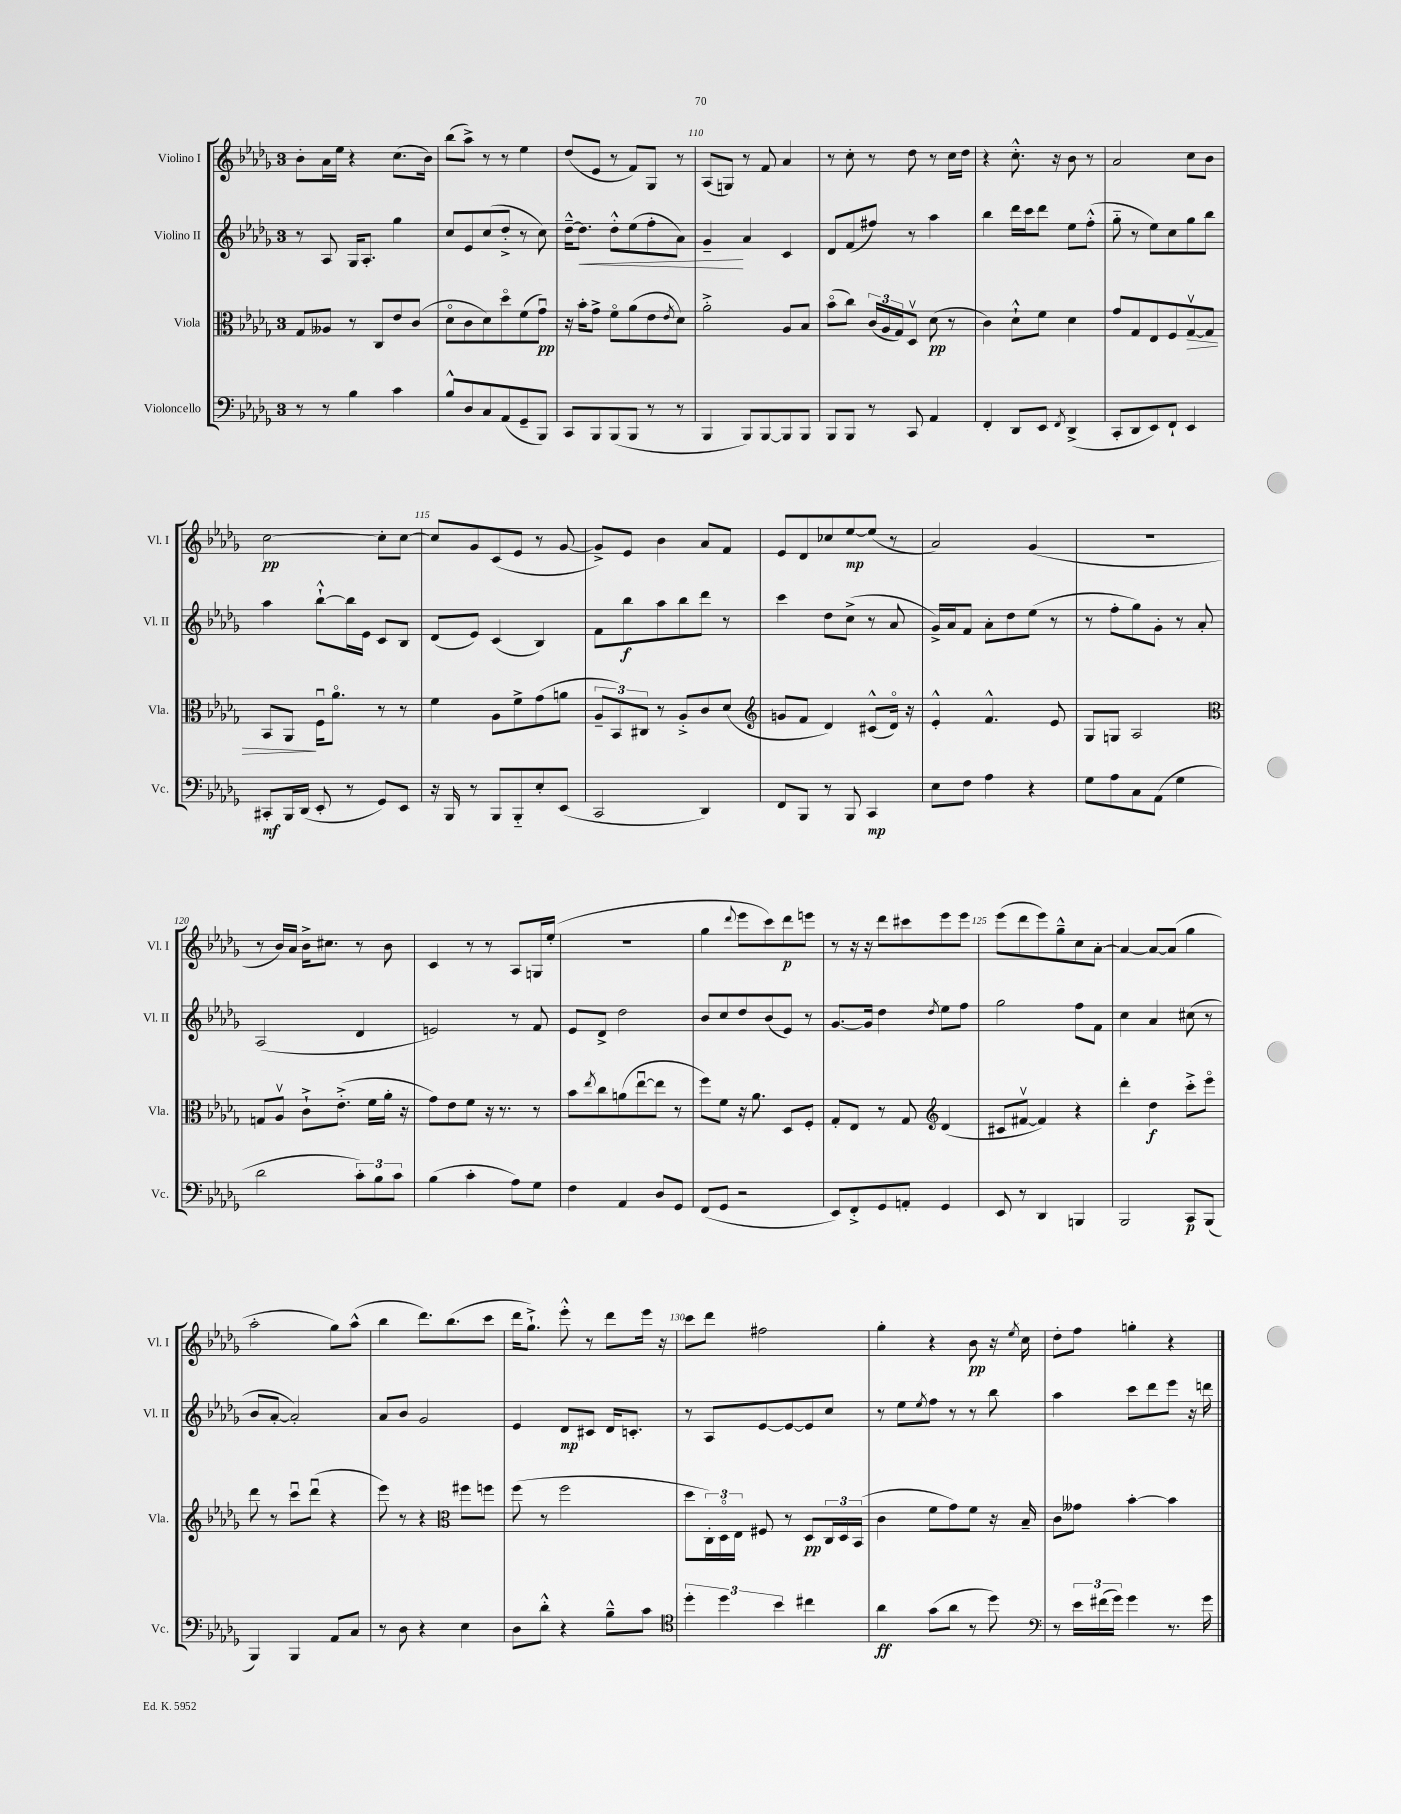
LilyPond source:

<<
\new StaffGroup <<
\new Staff = "s0" \with { instrumentName = "Violino I" shortInstrumentName = "Vl. I" } {
    \clef treble \key des \major \once \override Staff.TimeSignature.style = #'single-digit \time 3/4
    bes'8-. aes'16 ees''16 r4 c''8.( bes'16) |
    bes''8( aes''8->) r8 r8 ees''4 |
    des''8( ees'8 r8 f'8) ges8 r8 |
    aes8( g8) r8 f'8 aes'4 |
    r8 c''8-. r8 des''8 r8 c''16 des''16 |
    r4 c''8.-.-^ r16 bes'8 r8 |
    aes'2 c''8 bes'8 |
    c''2~\pp c''8-. c''8~ |
    c''8 ges'8 c'8( ees'8 r8 ges'8~ |
    ges'8->) ees'8 bes'4 aes'8 f'8 |
    ees'8 des'8 ces''8 ees''8~\mp ees''8( r8 |
    aes'2) ges'4( |
    R2. |
    r8 bes'16) aes'16 bes'16-> cis''8. r8 bes'8 |
    c'4 r8 r8 aes8 g16 ees''16-.( |
    R2. |
    ges''4 \appoggiatura { des'''8 } ees'''8 c'''8) des'''8\p e'''8 |
    r8 r16 r16 des'''8 cis'''8 ees'''8 ees'''8 |
    ees'''8( des'''8 ees'''8) ges''8---^ c''8 aes'8~-. |
    aes'4~ aes'8~ aes'8( ges''4 |
    aes''2-. ges''8) aes''8-^( |
    bes''4 des'''8.) bes''8.( c'''8 |
    des'''16 ges''8.-!->) ees'''8-.-^ r8 des'''8 ees'''16 r16 |
    c'''8 des'''8 fis''2 |
    ges''4-. r4 bes'8\pp r16 \acciaccatura { ees''8 } c''16 |
    des''8-. f''8 g''4-. r4 \bar "|." |
}
\new Staff = "s1" \with { instrumentName = "Violino II" shortInstrumentName = "Vl. II" } {
    \clef treble \key des \major \once \override Staff.TimeSignature.style = #'single-digit \time 3/4
    r8 aes8 ges16 aes8.-. ges''4 |
    c''8 ees'8 c''8( des''8-.-> r8 c''8) |
    des''16~---^ des''8.\< des''8-.-^ ees''8( f''8-. aes'8) |
    ges'4--\! aes'4 c'4 |
    des'8 f'8( fis''8) r8 aes''4 |
    bes''4 des'''16 c'''16 des'''8 ees''8 f''8-.-^( |
    ges''8-_ r8 ees''8) c''8 ges''8 bes''8 |
    aes''4 bes''8~-!-^ bes''16 ees'16 c'8 bes8 |
    des'8( ees'8) c'4( bes4) |
    f'8 bes''8\f aes''8 bes''8 des'''8 r8 |
    c'''4 des''8 c''8->( r8 aes'8 |
    ges'16->) aes'16 f'8 aes'8-. des''8 ees''8( r8 |
    r8 f''8-. ges''8) ges'8-. r8 aes'8-. |
    aes2( des'4 |
    e'2) r8 f'8 |
    ees'8 des'8-> des''2 |
    bes'8 c''8 des''8 bes'8( ees'8) r8 |
    ges'8.~ ges'16 des''4 \acciaccatura { des''8 } ees''8 f''8 |
    ges''2 f''8 f'8 |
    c''4 aes'4 cis''8( r8 |
    bes'8 aes'8~-. aes'2-.) |
    aes'8 bes'8 ges'2 |
    ees'4 des'8\mp cis'8 des'16 c'8.-. |
    r8 aes8 ees'8~ ees'8~ ees'8 c''8 |
    r8 ees''8 \acciaccatura { ees''8 } f''8 r8 r8 bes''8 |
    aes''4 c'''8 des'''8 ees'''8 r16 d'''16 \bar "|." |
}
\new Staff = "s2" \with { instrumentName = "Viola" shortInstrumentName = "Vla." } {
    \clef alto \key des \major \once \override Staff.TimeSignature.style = #'single-digit \time 3/4
    ges8 aeses8 r8 c8 ees'8 c'8( |
    des'8\flageolet c'8 des'8) des''8\flageolet f'8( ges'8\downbow\pp) |
    r16 bes'16-. ges'8-> f'8\flageolet aes'8( ees'8 \acciaccatura { ees'8 } des'8) |
    aes'2-.-> aes8 bes8 |
    bes'8\flageolet( c''8) \tuplet 3/2 { c'16( aes16 ges16) } des8\upbow des'8\pp( r8 |
    c'4) des'8-!-^ f'8 des'4 |
    ges'8 ges8 ees8 f8 ges8~\upbow\> ges8 |
    bes,8 aes,8\! f16\downbow aes'8.\flageolet r8 r8 |
    f'4 aes8 f'8-> ges'8( a'8 |
    \tuplet 3/2 { aes8-- bes,8) cis8 } r8 aes8-.-> c'8 des'8( |
    \clef treble g'8 f'8 des'4) cis'8-^( des'16\flageolet) r16 |
    ees'4-.-^ f'4.-^ ees'8 |
    ges8 g8 aes2 |
    \clef alto g8 aes8\upbow c'8-!-> ees'8.-.->( f'16 aes'16-. r16 |
    ges'8) ees'8 f'8 r16 r8. r8 |
    bes'8 \acciaccatura { ees''8 } c''8 a'8( ees''8~\downbow ees''8 r8 |
    f''8) f'8 r16 aes'8. des8 f8-. |
    ges8-. ees8 r8 ges8 \clef treble des'4( |
    cis'8 fis'8~\upbow fis'4) r4 |
    des'''4-. des''4\f c'''8-.-> ees'''8\flageolet |
    des'''8 r8 c'''8\downbow des'''8\downbow( r4 |
    ees'''8) r8 r4 \clef alto fis''8 f''8 |
    f''8( r8 f''2 |
    des''8 \tuplet 3/2 { c16-.) des16\flageolet ees16 } fis8 r8 des8\pp \tuplet 3/2 { c16 des16 bes,16( } |
    c'4 f'8 ges'8) f'8 r16 bes16-- |
    c'8 geses'8 bes'4~-. bes'4 \bar "|." |
}
\new Staff = "s3" \with { instrumentName = "Violoncello" shortInstrumentName = "Vc." } {
    \clef bass \key des \major \once \override Staff.TimeSignature.style = #'single-digit \time 3/4
    r8 r8 bes4 c'4 |
    bes8-^ des8 c8 aes,8( ges,8-- bes,,8) |
    c,8 bes,,8 bes,,8( bes,,8 r8 r8 |
    bes,,4 bes,,8) bes,,8~ bes,,8 bes,,8 |
    bes,,8 bes,,8 r8 c,8 aes,4 |
    f,4-. des,8 ees,8 \acciaccatura { f,8 } des,4->( |
    c,8-. des,8 ees,8) f,8-! ees,4 |
    cis,8-.\mf bes,,16 des,16( ees,8-. r8 ges,8) ees,8 |
    r16 bes,,16 r8 bes,,8 bes,,8-_ ees8-. ees,8( |
    c,2 des,4) |
    f,8 bes,,8 r8 bes,,8 c,4\mp |
    ees8 f8 aes4 r4 |
    ges8 aes8 c8 aes,8( ges4 |
    des'2 \tuplet 3/2 { c'8-.) bes8 c'8 } |
    bes4( c'4-. aes8) ges8 |
    f4 aes,4 des8 ges,8 |
    f,8( ges,8 r2 |
    ees,8) f,8-.-> ges,8 a,8-. ges,4 |
    ees,8 r8 des,4 b,,4 |
    bes,,2 c,8\p bes,,8( |
    bes,,4) bes,,4 aes,8 c8 |
    r8 des8 r4 ees4 |
    des8 des'8-.-^ r4 bes8---^ c'8 |
    \clef tenor \tuplet 3/2 { des''4-. des''4 bes'4 } cis''4 |
    aes'4\ff ges'8( aes'8 r8 des''8) |
    \clef bass r8 \tuplet 3/2 { ees'16 fis'16( ges'16) } ges'4 r8. ges'16 \bar "|." |
}
>>
>>
\layout { \context { \Score currentBarNumber = #107 \override BarNumber.break-visibility = ##(#f #t #t) barNumberVisibility = #(every-nth-bar-number-visible 5) } }
